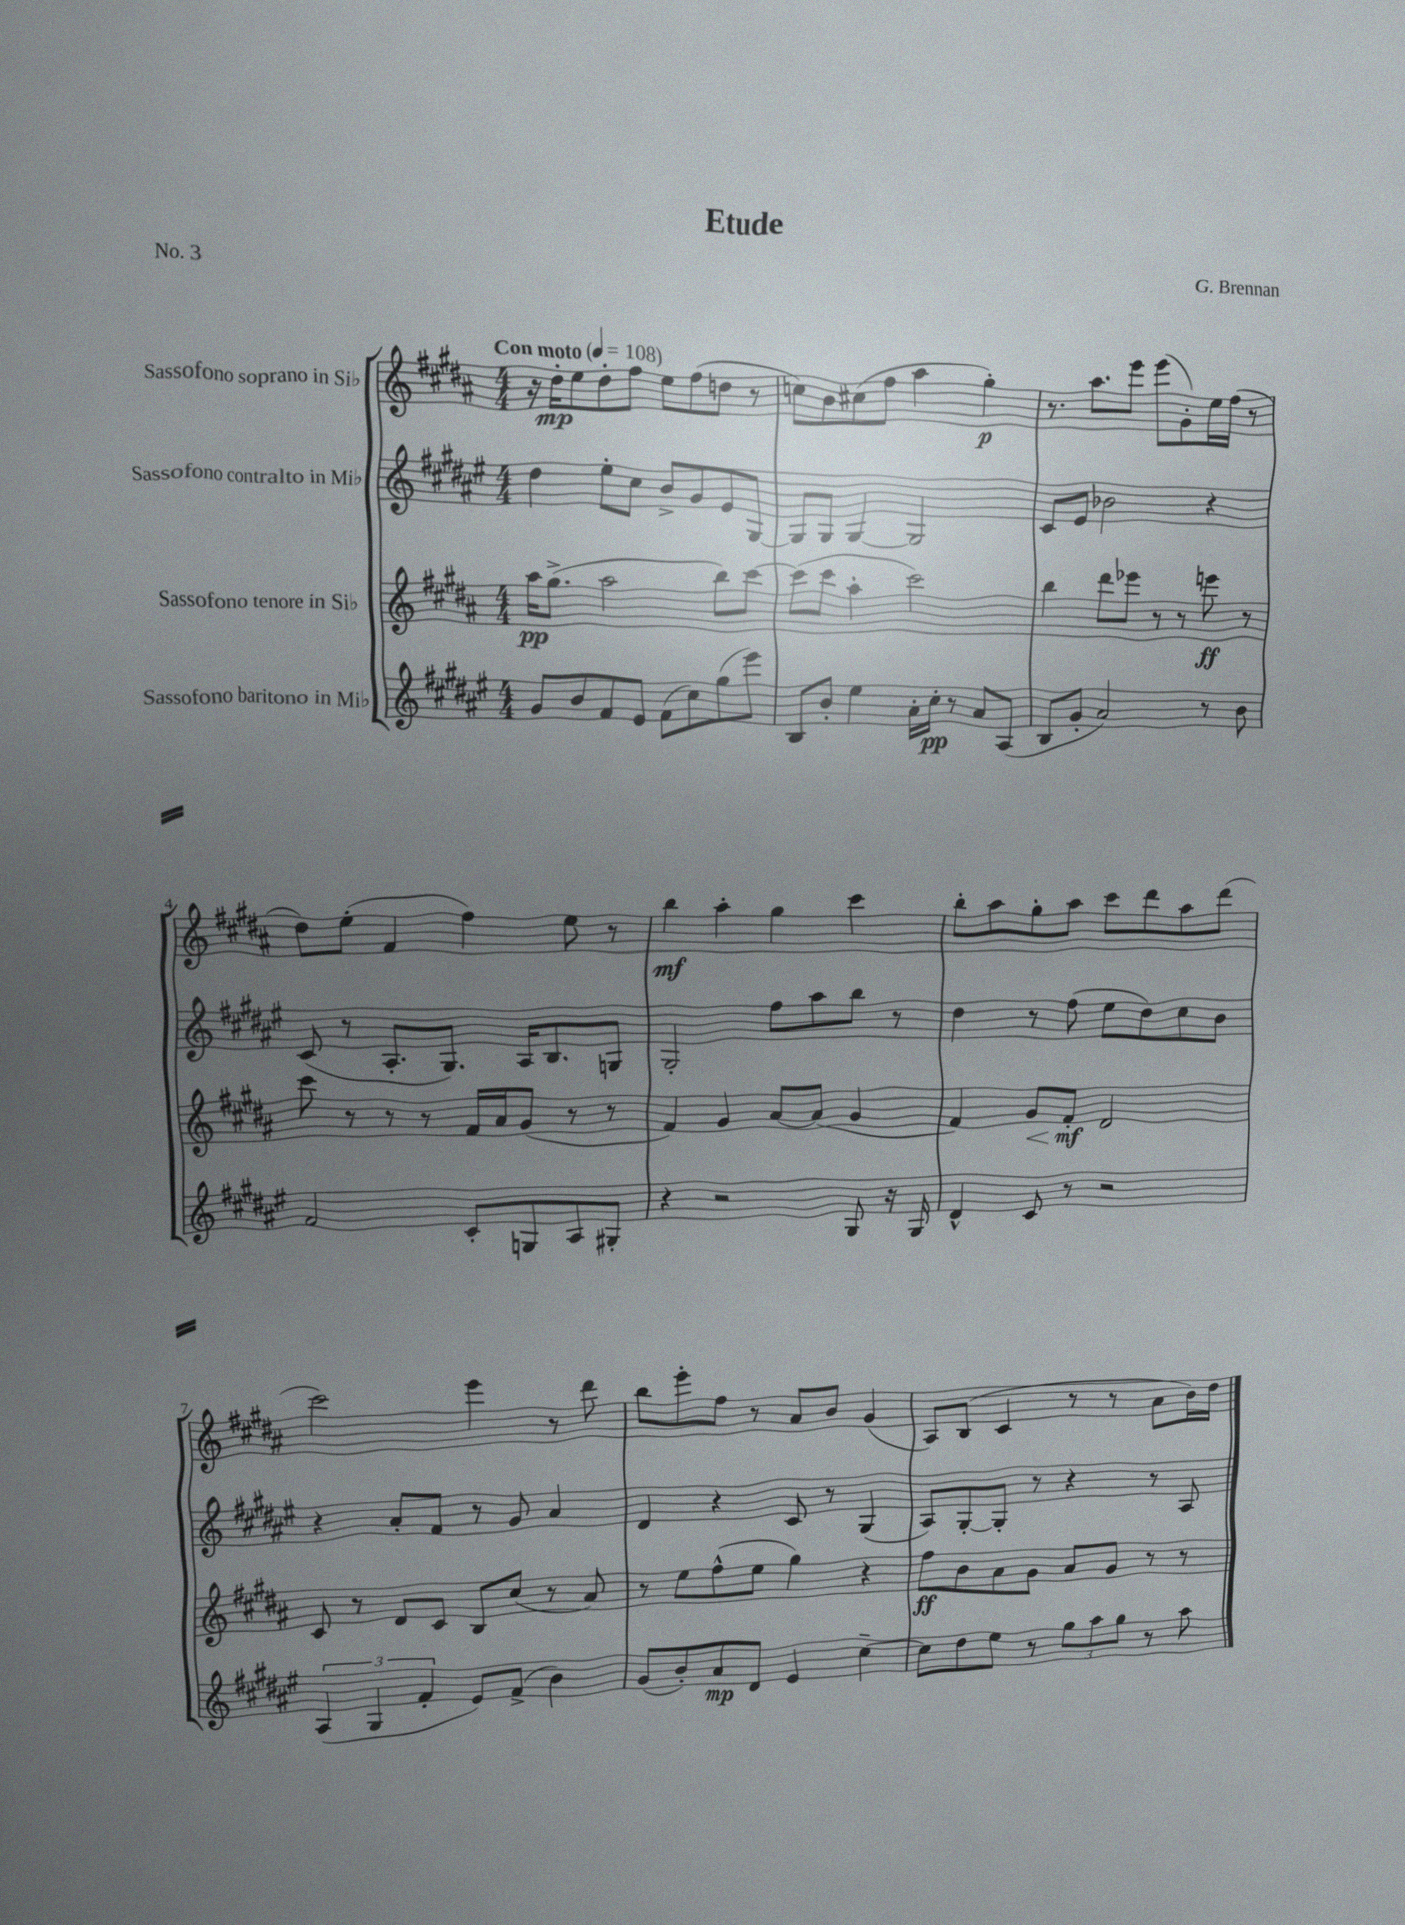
\header { title = "Etude" composer = "G. Brennan" piece = "No. 3" }
<<
\new StaffGroup <<
\new Staff = "s0" \with { instrumentName = "Sassofono soprano in Sib" } {
    \clef treble \key b \major \numericTimeSignature \time 4/4 \tempo "Con moto" 4 = 108
    \autoBeamOff r16 dis''16[-.\mp e''8 dis''8-. fis''8] e''8[ fis''8( d''8] r8 |
    c''8[) b'8 cis''8( fis''8] ais''4 gis''4-.\p) |
    r8. ais''8.[ e'''8] e'''8[( gis'8-.) e''16 fis''16]( r8 |
    dis''8[) e''8]-.( fis'4 fis''4) e''8 r8 |
    b''4\mf ais''4-. gis''4 cis'''4 |
    b''8[-. ais''8 gis''8-. ais''8] cis'''8[ dis'''8 ais''8 dis'''8]( |
    cis'''2) e'''4 r8 dis'''8 |
    b''8[ e'''8-. fis''8] r8 ais'8[ b'8] gis'4( |
    ais8[) b8]( cis'4 r8 r8 ais'8[ b'16) dis''16] \bar "|." |
}
\new Staff = "s1" \with { instrumentName = "Sassofono contralto in Mib" } {
    \clef treble \key fis \major \numericTimeSignature \time 4/4
    \autoBeamOff dis''4 eis''8[-. cis''8] b'8[-> gis'8 eis'8 gis8]~ |
    gis8[ gis8] gis4~ gis2 |
    cis'8[ eis'8] bes'2 r4 |
    cis'8( r8 ais8.[-. gis8.]) ais16[ b8. g8] |
    gis2-. fis''8[ ais''8 b''8] r8 |
    dis''4 r8 fis''8( eis''8[ dis''8) cis''8 b'8] |
    r4 ais'8[-. fis'8] r8 gis'8 ais'4 |
    dis'4 r4 cis'8 r8 gis4( |
    ais8[) gis8~-. gis8]-. r8 r4 r8 ais8 \bar "|." |
}
\new Staff = "s2" \with { instrumentName = "Sassofono tenore in Sib" } {
    \clef treble \key b \major \numericTimeSignature \time 4/4
    \autoBeamOff ais''16[\pp gis''8.]->( ais''2 b''8[) cis'''8]~ |
    cis'''8[( cis'''8] ais''4-. cis'''2) |
    b''4 dis'''8[ ees'''8] r8 r8 e'''8\ff r8 |
    cis'''8 r8 r8 r8 fis'16[ ais'16 gis'8]( r8 r8 |
    fis'4) gis'4 ais'8[~ ais'8]( gis'4 |
    fis'4) gis'8[\< fis'8]-.\mf\! dis'2 |
    cis'8 r8 dis'8[ cis'8] b8[ cis''8]( r8 ais'8) |
    r8 e''8[ fis''8-^( e''8] gis''4) r4 |
    fis''8[\ff b'8 ais'8 gis'8] ais'8[ gis'8] r8 r8 \bar "|." |
}
\new Staff = "s3" \with { instrumentName = "Sassofono baritono in Mib" } {
    \clef treble \key fis \major \numericTimeSignature \time 4/4
    \autoBeamOff gis'8[ b'8 fis'8 eis'8] fis'8[( cis''8) gis''8( eis'''8]) |
    b8[ b'8]-. eis''4 ais'16[-. cis''16]-.\pp r8 ais'8[ ais8]( |
    b8[ gis'8]-. ais'2) r8 b'8 |
    fis'2 cis'8[-. g8 ais8 gis8]-. |
    r4 r2 gis8 r16 gis16 |
    dis'4-^ cis'8 r8 r2 |
    \tuplet 3/2 { ais4( gis4 fis'4-. } eis'8[) fis'8]->( b'4) |
    gis'8[( b'8-.) ais'8\mp dis'8] eis'4 cis''4~-- |
    cis''8[ dis''8 eis''8] r8 \tuplet 3/2 { gis''8[ ais''8 gis''8] } r8 ais''8 \bar "|." |
}
>>
>>
